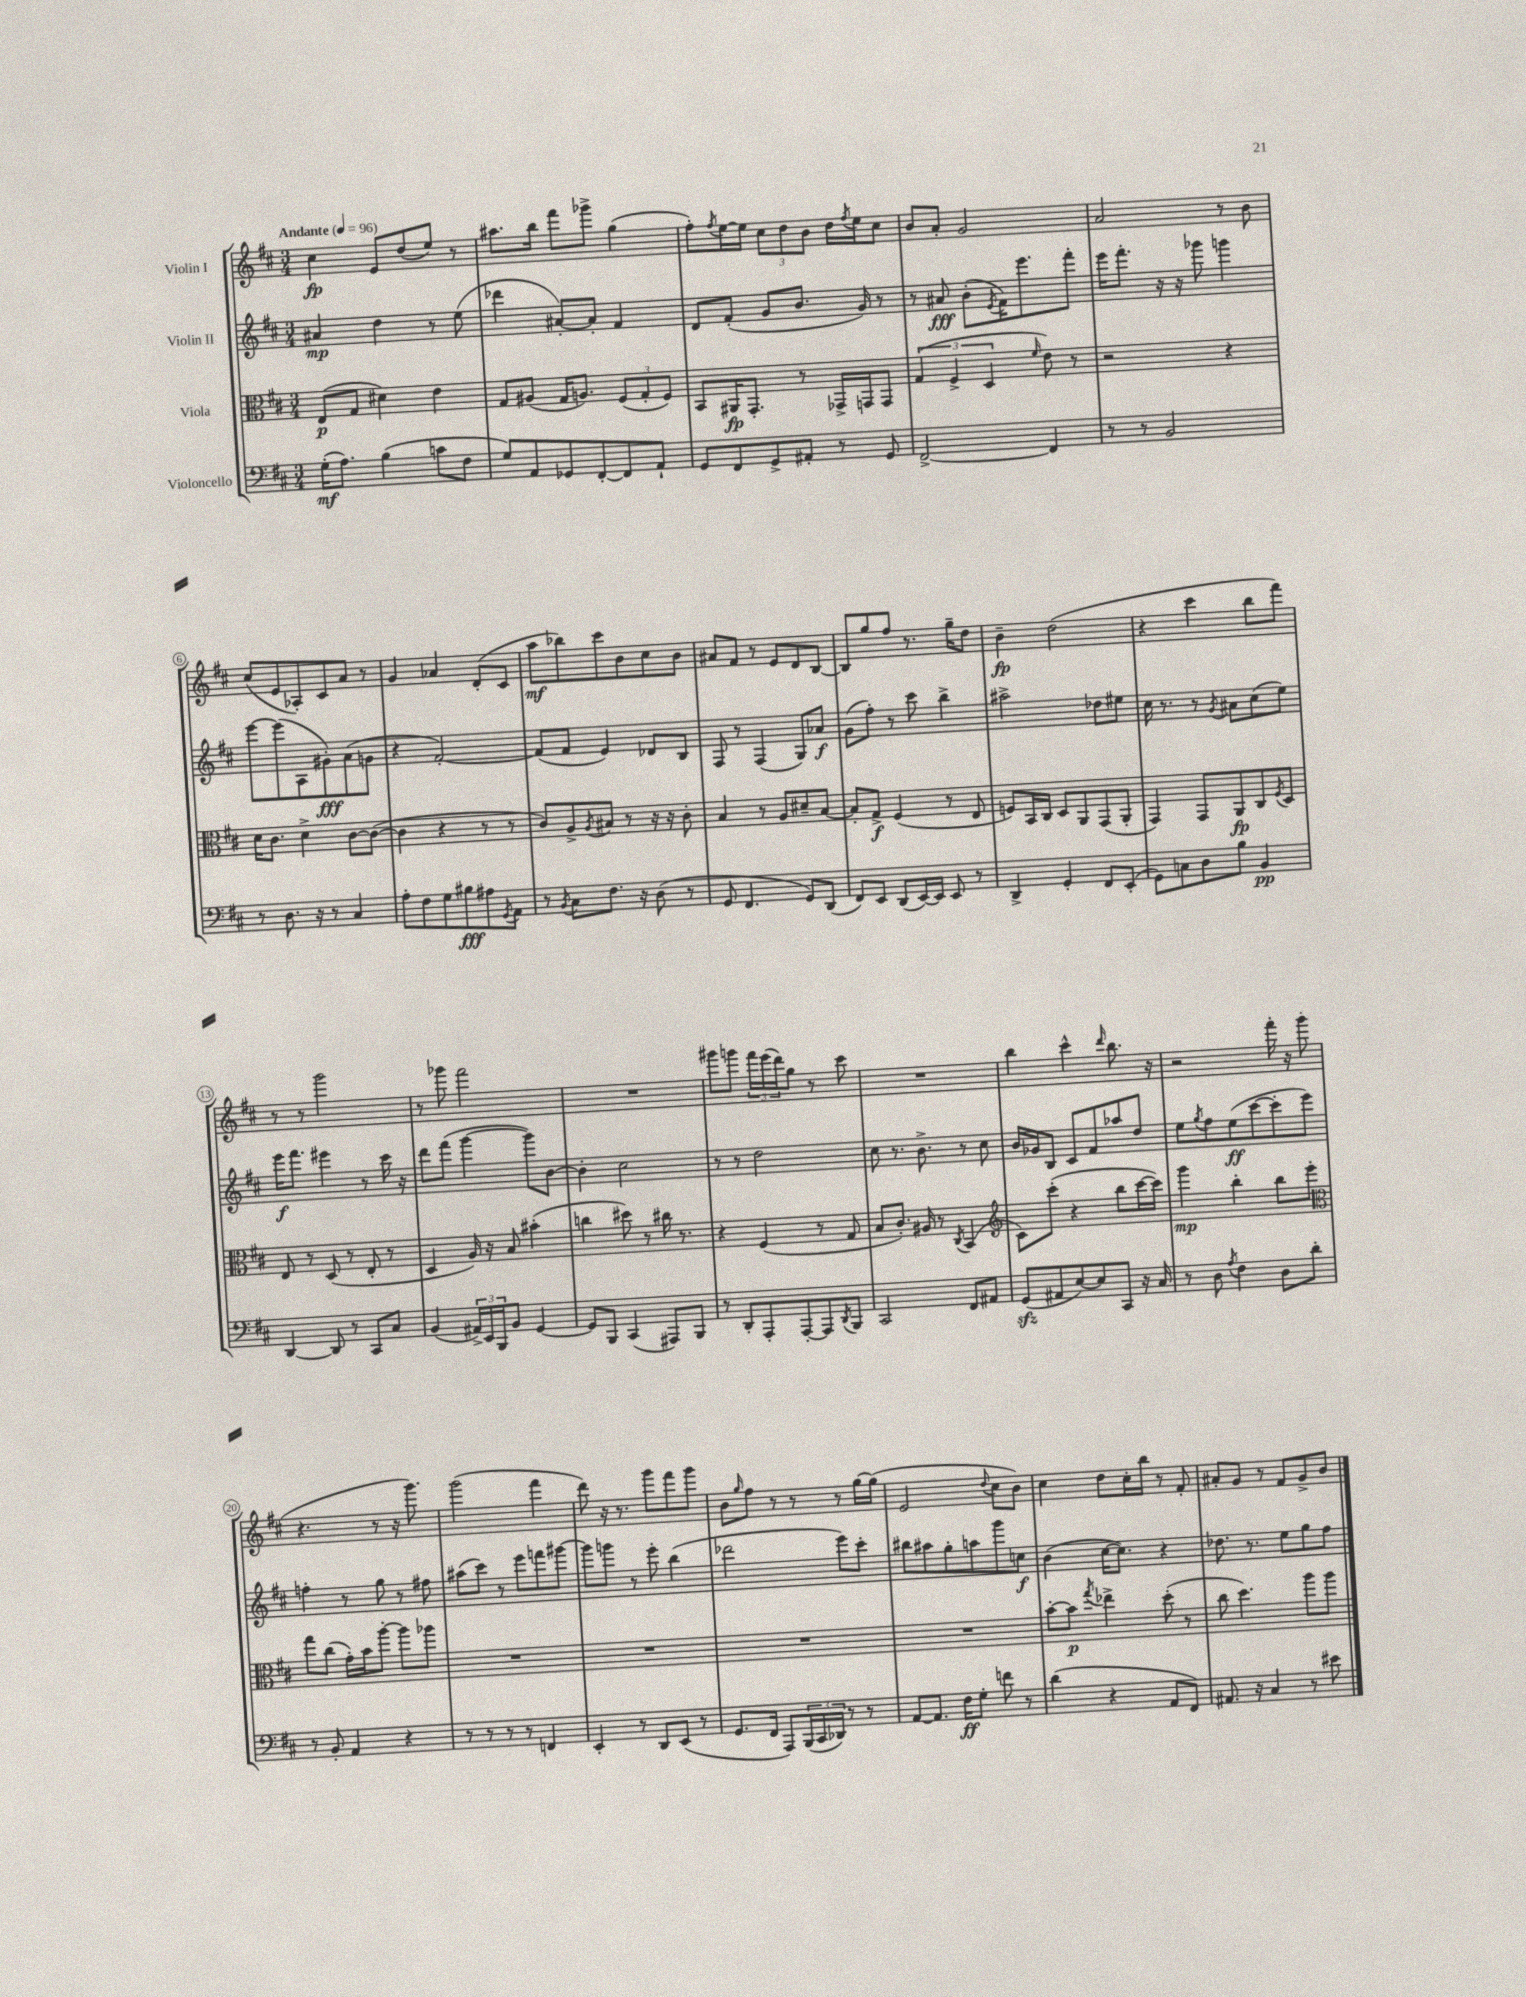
<<
\new StaffGroup <<
\new Staff = "s0" \with { instrumentName = "Violin I" } {
    \clef treble \key d \major \numericTimeSignature \time 3/4 \tempo "Andante" 4 = 96
    cis''4\fp e'8 d''8( e''8) r8 |
    ais''8. b''16 fis'''8 ges'''8-> g''4( |
    fis''8-.) \acciaccatura { fis''8 } e''16~ e''16 \tuplet 3/2 { cis''8 d''8 b'8 } d''16 \acciaccatura { fis''8 } e''16 cis''8 |
    b'8 a'8-. g'2 |
    a'2 r8 b'8 |
    cis''8( e'8 aes8-.) cis'8 a'8 r8 |
    g'4 aes'4 d'8-.( cis'8 |
    a''8\mf bes''8) cis'''8 b'8 cis''8 b'8 |
    ais'8 fis'8 r8 e'8 d'8 b8~ |
    b8 g''8 fis''8 r8. g''16-- d''8 |
    b'4--\fp d''2( |
    r4 cis'''4 b''8 fis'''8) |
    r8 r8 g'''2 |
    r8 ges'''8 fis'''2 |
    R2. |
    gis'''8 g'''8 \tuplet 3/2 { fis'''16 e'''16( d'''16) } g''8 r8 cis'''8 |
    R2. |
    b''4 cis'''4-^ \grace { d'''16 } b''8. r16 |
    r2 fis'''16-. r16 g'''8( |
    r4. r8 r16 g'''8.) |
    g'''2( fis'''4 |
    d'''8) r16 r8. g'''8 fis'''8 g'''8 |
    b'8 \grace { g''16 } fis''8 r8 r8 r8 g''16~ g''16( |
    e'2 \appoggiatura { d''8 } cis''8 b'8) |
    cis''4 d''8 cis''16-. b''16 r8 fis'8-. |
    ais'8-. g'8 r8 fis'8 g'8-> b'8 \bar "|." |
}
\new Staff = "s1" \with { instrumentName = "Violin II" } {
    \clef treble \key d \major \numericTimeSignature \time 3/4
    ais'4\mp d''4 r8 e''8( |
    des'''4 ais'8~-.) ais'8-. fis'4 |
    d'8 fis'8-.( g'8 b'8. g'16) r8 |
    r8 ais'8\fff b'8-.( \acciaccatura { e'8 } fis'16) e'''8. fis'''8-. |
    e'''16 fis'''8.-. r16 r16 ges'''8 g'''4 |
    e'''8~ e'''8( a8 gis'8-.\fff) a'8( g'8 |
    r4 fis'2~-.) |
    fis'8( fis'8 e'4) des'8 b8 |
    fis8 r8 fis4( g8) aes'8\f |
    g'8( fis''8-.) r8 cis'''8 b''4-> |
    ais''2-> des''8 eis''8 |
    cis''16 r8. r8 \acciaccatura { g'8 } ais'8 cis''8( e''8) |
    e'''16\f fis'''8. eis'''4 r8 cis'''16 r16 |
    d'''8 fis'''8( g'''4~ g'''8) b'8~ |
    b'4-. cis''2 |
    r8 r8 d''2 |
    cis''8 r8. b'8.-> r8 cis''8 |
    b'16 ges'16 b8 cis'8 fis'8 aes''8 d''8 |
    e''8 \acciaccatura { g''8 } fis''8 e''8\ff( cis'''8~ cis'''8-. e'''8) |
    f''4-. r8 g''8 r8 fis''8 |
    ais''8( cis'''8) r8 e'''8 f'''8 gis'''8~ |
    gis'''8 g'''8 r8 e'''8-. b''4( |
    des'''2 e'''8) cis'''8-. |
    bis''8 ais''8 g''8-. a''8 g'''8 c''8\f |
    b'4( cis''16~ cis''8.) r4 |
    des''8. r8. e''8 g''8 fis''8 \bar "|." |
}
\new Staff = "s2" \with { instrumentName = "Viola" } {
    \clef alto \key d \major \numericTimeSignature \time 3/4
    e8\p( g8 dis'4) e'4 |
    g8 ais8( g16 a8.) \tuplet 3/2 { fis8( g8-. fis8) } |
    b,8 ais,16\fp g,8.-. r8 ges,16-> g,16 g,8 |
    \tuplet 3/2 { g4( fis4-> d4 } \grace { fis'16 } e'8) r8 |
    r2 r4 |
    d'16 cis'8. d'4-> cis'8~ cis'8~( |
    cis'4 r4 r8 r8 |
    cis'8) a8-> \acciaccatura { a8 } bis8 r8 r16 r16 cis'8-. |
    b4 r8 a8 dis'8-- b8~ |
    b8-. g8->\f fis4( r8 e8 |
    f8) b,16 cis16 d8 a,8 g,8( a,8-. |
    g,4) g,8 a,8\fp cis8 \acciaccatura { fis8 } d8 |
    e8 r8 d8( r8 e8-. r8 |
    d4 a16) r16 b8 bis'4-.( |
    c''4 dis''8) r8 cis''16 r8. |
    r4 fis4( r8 g8 |
    b8 cis'8.-.) ais16 r8 \acciaccatura { cis8 } b,4( |
    \clef treble cis'8) cis'''8-.( r4 b''8 cis'''16~ cis'''16) |
    g'''4\mp b''4-. b''8 e'''8-. |
    \clef alto g''8 cis''8( g'16-.) b'16 a''8~-. a''8 aes''8 |
    R2. |
    R2. |
    R2. |
    R2. |
    b'8~-. b'8\p \acciaccatura { g''8 } ees''4-> d''8-.( r8 |
    cis''8 d''4.) a''8 a''8 \bar "|." |
}
\new Staff = "s3" \with { instrumentName = "Violoncello" } {
    \clef bass \key d \major \numericTimeSignature \time 3/4
    g16-.\mf( a8.) b4( c'8 fis8 |
    g8) a,8 ges,8 fis,8~-. fis,8 a,8-! |
    g,8 fis,8 g,8-> ais,8-. r8 g,8 |
    fis,2~-> fis,4 |
    r8 r8 b,2 |
    r8 d8. r16 r8 cis4 |
    a8-. fis8 g8 bis8\fff ais8 \acciaccatura { g,8 } a,8 |
    r8 \acciaccatura { b,8 } cis8 fis8. r16 d8( r8 |
    g,8 fis,4. g,8) d,8( |
    fis,8) e,8 d,8( e,16~) e,16 e,8 r8 |
    d,4-> g,4-. fis,8 e,8-.( |
    g,8) c8 d8 b8 b,4\pp |
    d,4~ d,8 r8 cis,8 cis8 |
    b,4( \tuplet 3/2 { ais,16->) e,16 b,,16 } b,8 g,4~ |
    g,8 b,,8 cis,4( ais,,8) b,,8 |
    r8 d,8-. a,,8-. a,,8~-. a,,8 \acciaccatura { d,8 } b,,8 |
    cis,2 fis,8 ais,8 |
    g,8\sfz( ais,8 e8~) e8 cis,8 r16 cis16 |
    r8 d8 \acciaccatura { a8 } fis4 d8 d'8-. |
    r8 b,8-. a,4 r4 |
    r8 r8 r8 r8 f,4 |
    e,4-. r8 d,8 e,8( r8 |
    g,8. fis,16 a,,8) \tuplet 3/2 { b,,16( cis,16 des,16) } r8 r8 |
    a,8~ a,8. fis16\ff g8-. f'8 r8 |
    d'4( r4 a,8 fis,8) |
    ais,8. r16 cis4 r8 eis'8 \bar "|." |
}
>>
>>
\layout { \context { \Score \override BarNumber.stencil = #(make-stencil-circler 0.1 0.3 ly:text-interface::print) } }
